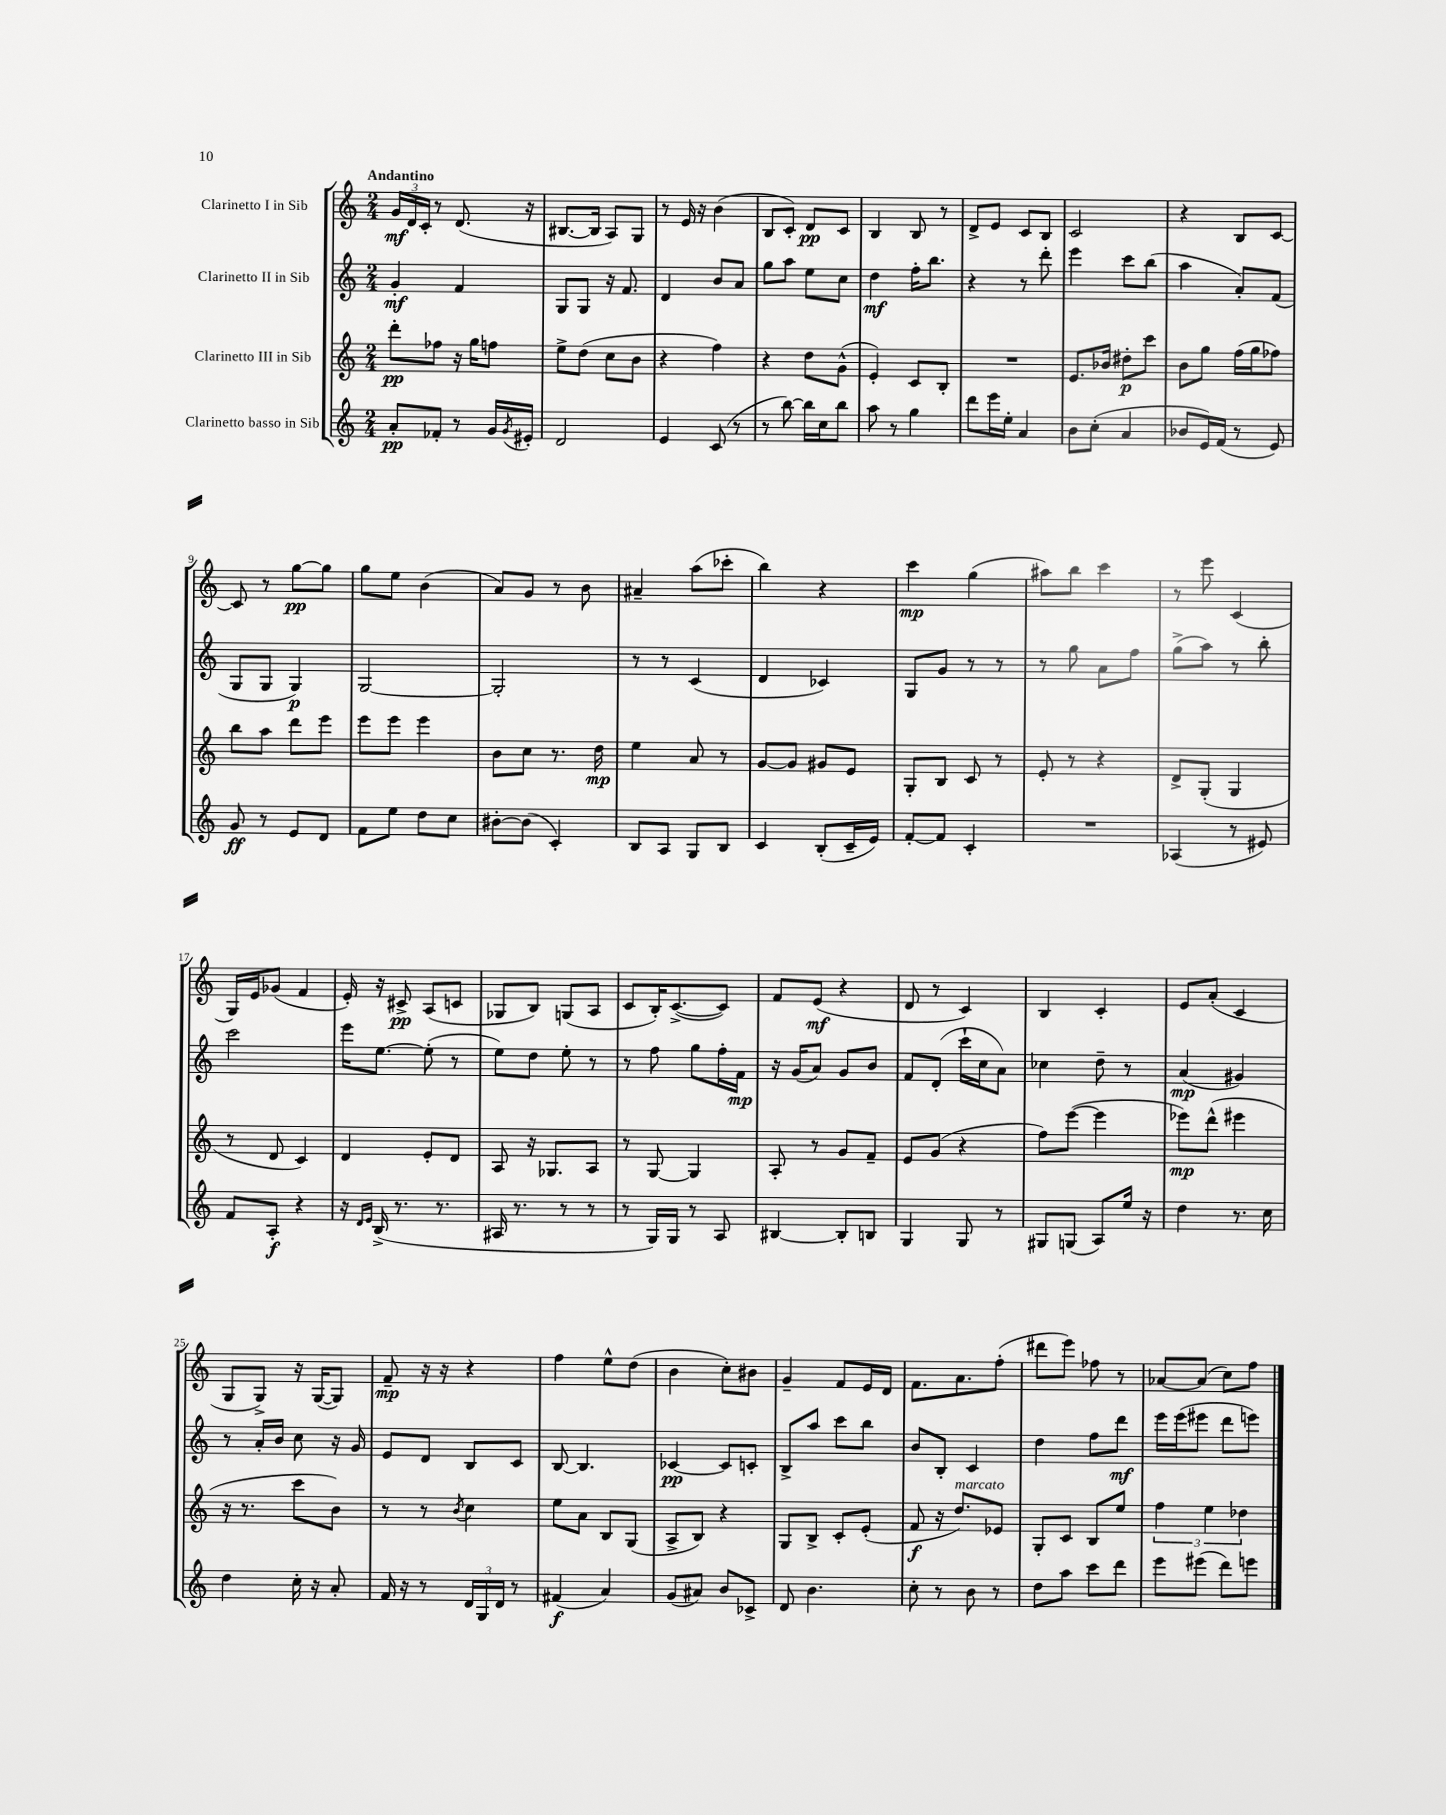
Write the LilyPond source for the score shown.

<<
\new StaffGroup <<
\new Staff = "s0" \with { instrumentName = "Clarinetto I in Sib" } {
    \clef treble \key c \major \numericTimeSignature \time 2/4 \tempo "Andantino"
    \tuplet 3/2 { g'16\mf d'16 c'16-. } r8 d'8.( r16 |
    bis8.~ bis16 a8) g8 |
    r8 e'16 r16 b'4( |
    b8 c'8-.) d'8\pp c'8 |
    b4 b8 r8 |
    d'8-> e'8 c'8 b8 |
    c'2 |
    r4 b8 c'8~ |
    c'8 r8 g''8~\pp g''8 |
    g''8 e''8 b'4( |
    a'8) g'8 r8 b'8 |
    ais'4-- a''8( ces'''8-. |
    b''4) r4 |
    c'''4\mp g''4( |
    ais''8) b''8 c'''4 |
    r8 e'''8 c'4( |
    g16) e'16 ges'8( f'4 |
    e'16-.) r16 cis'8->\pp a8( c'8 |
    ges8 b8) g8( a8 |
    c'8 b16-.) c'8.~->( c'8) |
    f'8 e'8\mf( r4 |
    d'8 r8 c'4) |
    b4 c'4-. |
    e'8 a'8-.( c'4 |
    g8 g8->) r16 g16~( g8) |
    f'8--\mp r16 r16 r4 |
    f''4 e''8-^ d''8( |
    b'4 c''8-.) bis'8 |
    g'4-- f'8 e'16 d'16 |
    f'8. a'8. f''8-.( |
    dis'''8 e'''8) fes''8 r8 |
    aes'8~ aes'8( c''8) f''8 \bar "|." |
}
\new Staff = "s1" \with { instrumentName = "Clarinetto II in Sib" } {
    \clef treble \key c \major \numericTimeSignature \time 2/4
    g'4-.\mf f'4 |
    g8 g8 r16 f'8. |
    d'4 b'8 a'8 |
    g''8 a''8 e''8 c''8 |
    d''4\mf f''16-. b''8. |
    r4 r8 d'''8-. |
    e'''4 c'''8 b''8( |
    a''4 a'8-.) f'8( |
    g8 g8 g4\p) |
    g2~ |
    g2-. |
    r8 r8 c'4( |
    d'4 ces'4) |
    g8 g'8 r8 r8 |
    r8 g''8 a'8 f''8 |
    g''8->( a''8) r8 b''8-. |
    c'''2 |
    e'''16 e''8.~ e''8-.( r8 |
    e''8) d''8 e''8-. r8 |
    r8 f''8 g''8 f''16-. f'16\mp |
    r16 g'16( a'8) g'8 b'8 |
    f'8 d'8-.( c'''16-! c''16 a'8) |
    ces''4 d''8-- r8 |
    a'4\mp( gis'4) |
    r8 a'16-. b'16 c''8 r16 g'16 |
    e'8 d'8 b8 c'8 |
    b8~ b4. |
    ces'4~\pp ces'8 c'8-. |
    b8-> a''8 c'''8 b''8 |
    b'8 b8-. c'4 |
    d''4 f''8 d'''8\mf |
    e'''16 e'''16( eis'''8 d'''8 e'''8) \bar "|." |
}
\new Staff = "s2" \with { instrumentName = "Clarinetto III in Sib" } {
    \clef treble \key c \major \numericTimeSignature \time 2/4
    d'''8-.\pp fes''8 r16 g''16 f''8 |
    e''8-> d''8( c''8 b'8 |
    r4 f''4) |
    r4 d''8 g'8-^( |
    e'4-.) c'8 b8-. |
    R2 |
    e'8. bes'16 dis''8-.\p c'''8 |
    b'8 g''8 f''16( g''16 fes''8) |
    b''8 a''8 d'''8 e'''8 |
    e'''8 e'''8 e'''4 |
    b'8 c''8 r8. d''16\mp |
    e''4 a'8 r8 |
    g'8~ g'8 gis'8 e'8 |
    g8-. b8 c'8 r8 |
    e'8-. r8 r4 |
    d'8-> g8-.( g4 |
    r8 d'8 c'4) |
    d'4 e'8-. d'8 |
    a8 r16 ges8. a8 |
    r8 g8~ g4 |
    a8-. r8 g'8 f'8-- |
    e'8 g'8( r4 |
    f''8) e'''8~( e'''4 |
    ees'''8\mp) d'''8-^( eis'''4 |
    r16 r8. c'''8 b'8) |
    r8 r8 \acciaccatura { b'8 } c''4 |
    e''8 a'8 b8 g8( |
    a8-> b8) r4 |
    g8 b8-> c'8-. e'8-.( |
    f'8\f r16 d''8.^\markup { \italic "marcato" }) ees'8 |
    g8-. c'8 b8 e''8 |
    \tuplet 3/2 { f''4 e''4 des''4 } \bar "|." |
}
\new Staff = "s3" \with { instrumentName = "Clarinetto basso in Sib" } {
    \clef treble \key c \major \numericTimeSignature \time 2/4
    a'8-.\pp fes'8-. r8 g'16 \acciaccatura { g'8 } eis'16-. |
    d'2 |
    e'4 c'8( r8 |
    r8 b''8~) b''16 c''16 b''8 |
    a''8 r8 g''4 |
    d'''8 e'''16 e''16-. a'4 |
    b'8 c''8-.( a'4 |
    bes'8 e'16) f'16( r8 e'8) |
    g'8\ff r8 e'8 d'8 |
    f'8 e''8 d''8 c''8 |
    bis'8~-. bis'8( c'4-.) |
    b8 a8 g8 b8 |
    c'4 b8-.( c'16-- e'16) |
    f'8~-. f'8 c'4-. |
    R2 |
    aes4( r8 eis'8) |
    f'8 a8-.\f r4 |
    r16 \grace { d'16 e'16 } b16->( r8. r8. |
    ais16 r8. r8 r8 |
    r8 g16) g16 r8 a8 |
    bis4~ bis8-. b8 |
    g4 g8 r8 |
    gis8 g8( a8) e''16 r16 |
    d''4 r8. c''16 |
    d''4 c''16-. r16 a'8-. |
    f'16 r16 r8 \tuplet 3/2 { d'16 g16 d'16 } r8 |
    fis'4\f( a'4) |
    g'8( ais'8) b'8 ces'8-> |
    d'8 b'4. |
    c''8-. r8 b'8 r8 |
    d''8 a''8 c'''8 d'''8 |
    e'''8 eis'''8( d'''8) e'''8 \bar "|." |
}
>>
>>
